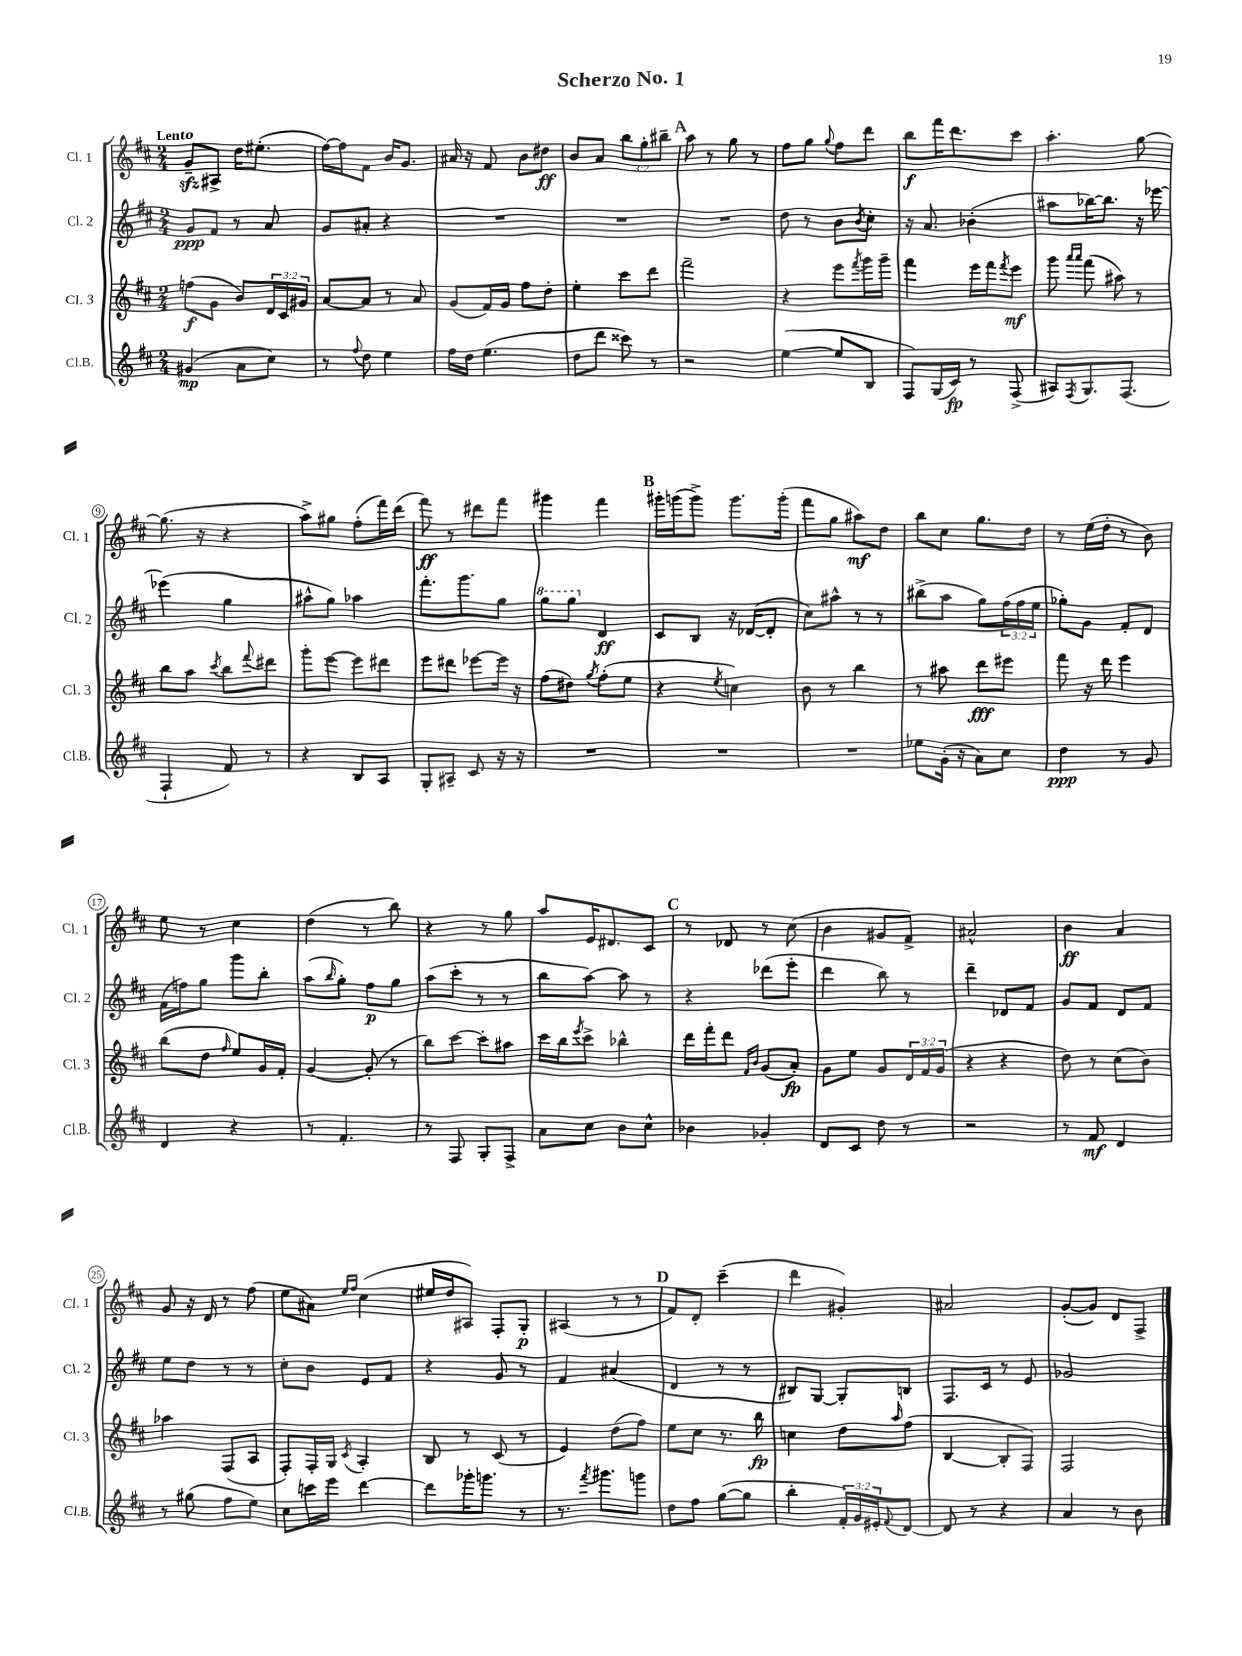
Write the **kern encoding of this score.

**kern	**kern	**kern	**kern
*staff4	*staff3	*staff2	*staff1
*clefG2	*clefG2	*clefG2	*clefG2
*k[f#c#]	*k[f#c#]	*k[f#c#]	*k[f#c#]
*M2/4	*M2/4	*M2/4	*M2/4
(4g#	(8ff	8g	8g~
.	8g	8f#	8A#^
8a	8b)	8r	16dd
.	.	.	(8.ee#'
8cc#)	24d	8a	.
.	24c#	.	.
.	24g#	.	.
=	=	=	=
8r	[8a	8g	[16ff#)
.	.	.	16ff#]
8qqff#	.	.	.
8dd	8a]	8a#'	8f#
4ee	8r	4r	16b
.	.	.	8.g
.	8a	.	.
=	=	=	=
16ff#	(8g	2r	16a#
16dd	.	.	16r
(4.ee	16f#)	.	8f#
.	16g	.	.
.	8ff#	.	8b
.	8dd'	.	8dd#
=	=	=	=
8dd	4ee'	2r	8b
8ddd	.	.	8a
8ccc##)	8ccc#	.	12bb
.	.	.	12gg'
8r	8ddd	.	.
.	.	.	12bb#~
=	=	=	=
2r	2fff#~	2r	8aa
.	.	.	8r
.	.	.	8gg
.	.	.	8r
=	=	=	=
([4ee	4r	8dd	8ff#
.	.	8r	8gg
.	.	.	8qqgg
8ee]	8eee	8b	8ff#
.	8qfff#	8qb	.
8B	16ggg	8cc#'	8ddd
.	16ggg~	.	.
=	=	=	=
8F#)	4fff#	16r	8bb
.	.	8.a	.
(16G	.	.	16fff#
16c#)	.	.	8.ddd
8r	16eee	(4b-'	.
.	16fff#	.	.
.	8qfff#	.	.
(8F#^	8eee	.	8ccc#
=	=	=	=
8A#)	8ggg	8aa#	4.aa'
.	16qqaaa	.	.
8qF#	16qqaaa	.	.
8.G	(8fff#	[16bb-)	.
.	.	8.bb-]	.
.	8aa#)	.	.
(8.F#	.	.	.
.	8r	16r	[8gg
.	.	[16eee-	.
=	=	=	=
4F#`	8bb	(4eee-]	(8.gg]
.	8aa	.	.
.	.	.	16r
.	8qccc#	.	.
8f#)	8bb	4gg	4r
.	8qqfff#	.	.
8r	8ddd#	.	.
=	=	=	=
4r	8ggg'	8aa#^^	8aa^)
.	[8eee	8gg)	8gg#
8B	8eee]	4aa-	(8ff#'
8A	8ddd#	.	16fff#)
.	.	.	(16ddd
=	=	=	=
8G'	8eee	8.fff#'	8fff#)
8A#~	8ddd#	.	8r
.	.	8.ggg	.
8c#	[8eee-	.	8ddd#
16r	16eee-]	8gg	8fff#
16r	16r	.	.
=	=	=	=
2r	(8ff#	8ggg	4ggg#
.	8dd#)	8ggg	.
.	8qgg	.	.
.	(8ff#'	4d	4fff#
.	8ee	.	.
=	=	=	=
2r	4r	8c#	16ggg#'
.	.	.	(16ggg
.	.	8B	8ggg^)
.	8qee	.	.
.	4cc)	16r	8.ggg
.	.	([16d-	.
.	.	8d-']	.
.	.	.	(16ggg'
=	=	=	=
2r	8b	8cc#)	8fff#
.	8r	8aa#^^	8gg
.	4bb	8r	8aa#)
.	.	8r	8dd
=	=	=	=
8ee-	8r	(8bb#^	8bb
(16g'	8aa#	8aa	8cc#
16r	.	.	.
8a)	8ddd	8gg)	8.gg
8cc#	8eee#	(24ff#	.
.	.	24ff#	.
.	.	.	16dd
.	.	24ee	.
=	=	=	=
4dd	8fff#	8gg-')	8r
.	16r	8g	(16ee
.	16ddd	.	16dd'
8r	4eee	8f#'	8r
8g	.	8d	8b)
=	=	=	=
4d	(8bb	(16f#	8ee
.	.	16ff)	.
.	8dd	8gg	8r
.	16qqff#	.	.
4r	8ee)	8ggg	4cc#
.	16g	8bb'	.
.	16f#'	.	.
=	=	=	=
8r	[4g	(8aa	(4dd
.	.	16qqbb	.
4.f#'	.	8gg')	.
.	(8g']	8ff#	8r
.	8r	8gg	8bb)
=	=	=	=
8r	8bb)	(8aa	4r
8F#	[8ccc#	8ccc#'	.
8G'	8ccc#']	8r	8r
8F#^	8aa#	8r	8gg
=	=	=	=
8a	16ccc#	8bb	8aa
.	16bb	.	.
.	8qeee	.	.
8cc#	8ccc#^	[8aa)	16e
.	.	.	8.d#
8b	4bb-^^	8aa]	.
8cc#^^	.	8r	8c#
=	=	=	=
4b-	16ddd	4r	8r
.	16fff#'	.	.
.	8ddd	.	8d-
.	16qqf#	.	.
.	16qqb	.	.
4g-'	(8g	(8ddd-	8r
.	8a')	8eee'	(8cc#
=	=	=	=
8d	8g	4ddd	4b
8c#	8ee	.	.
8dd	8g	8bb)	8g#
8r	24d	8r	8f#^)
.	24f#	.	.
.	(24g	.	.
=	=	=	=
2r	4r	4ddd~	2a#^^
.	4r	8d-	.
.	.	8f#	.
=	=	=	=
8r	8dd)	8g	4b
8f#	8r	8f#	.
4d	(8cc#	8d	4a
.	8b)	8f#	.
=	=	=	=
8r	4aa-	8ee	8g
(8gg#	.	8dd	16r
.	.	.	16d
8ff#	(8F#	8r	8r
8ee)	8A	8r	(8ff#
=	=	=	=
8cc#	8F#')	8cc#'	8ee
16ccc	16F#'	8b	8a#)
16eee	16G	.	.
.	.	.	16qqee
.	8qc#	.	16qqff#
[4ddd	4A'	8e	(4cc#
.	.	8f#	.
=	=	=	=
8ddd]	8B	4r	16ee#
.	.	.	16dd
16ggg-'	8r	.	8A#)
8.ggg	.	.	.
.	(8c#	8g	8F#'
8r	8r	8r	8G'
=	=	=	=
8.r	4e)	4f#	(4A#
8qfff#	.	.	.
8.ggg#	.	.	.
.	(8dd	(4a#	8r
8ggg	8ff#)	.	8r
=	=	=	=
8dd	8ee	4d	8f#)
8ff#	8cc#	.	8d'
([8gg	8.r	8r	(4ccc#~
8gg]	.	8r	.
.	16bb	.	.
=	=	=	=
4bb'	4cc	8B#)	4ddd
.	.	[8G	.
24f#')	8dd	8G']	4g#')
24g	.	.	.
24e#'	.	.	.
8qqf#	16qqaa	.	.
[8d	(8ff#	8B	.
=	=	=	=
8d]	[4B	8.F#	2a#
8r	.	.	.
.	.	16c#	.
4r	8B']	8r	.
.	8F#)	8e	.
=	=	=	=
4a	2F#	2g-	([8g'
.	.	.	8g])
8r	.	.	8d
8b	.	.	8F#^
==	==	==	==
*-	*-	*-	*-
